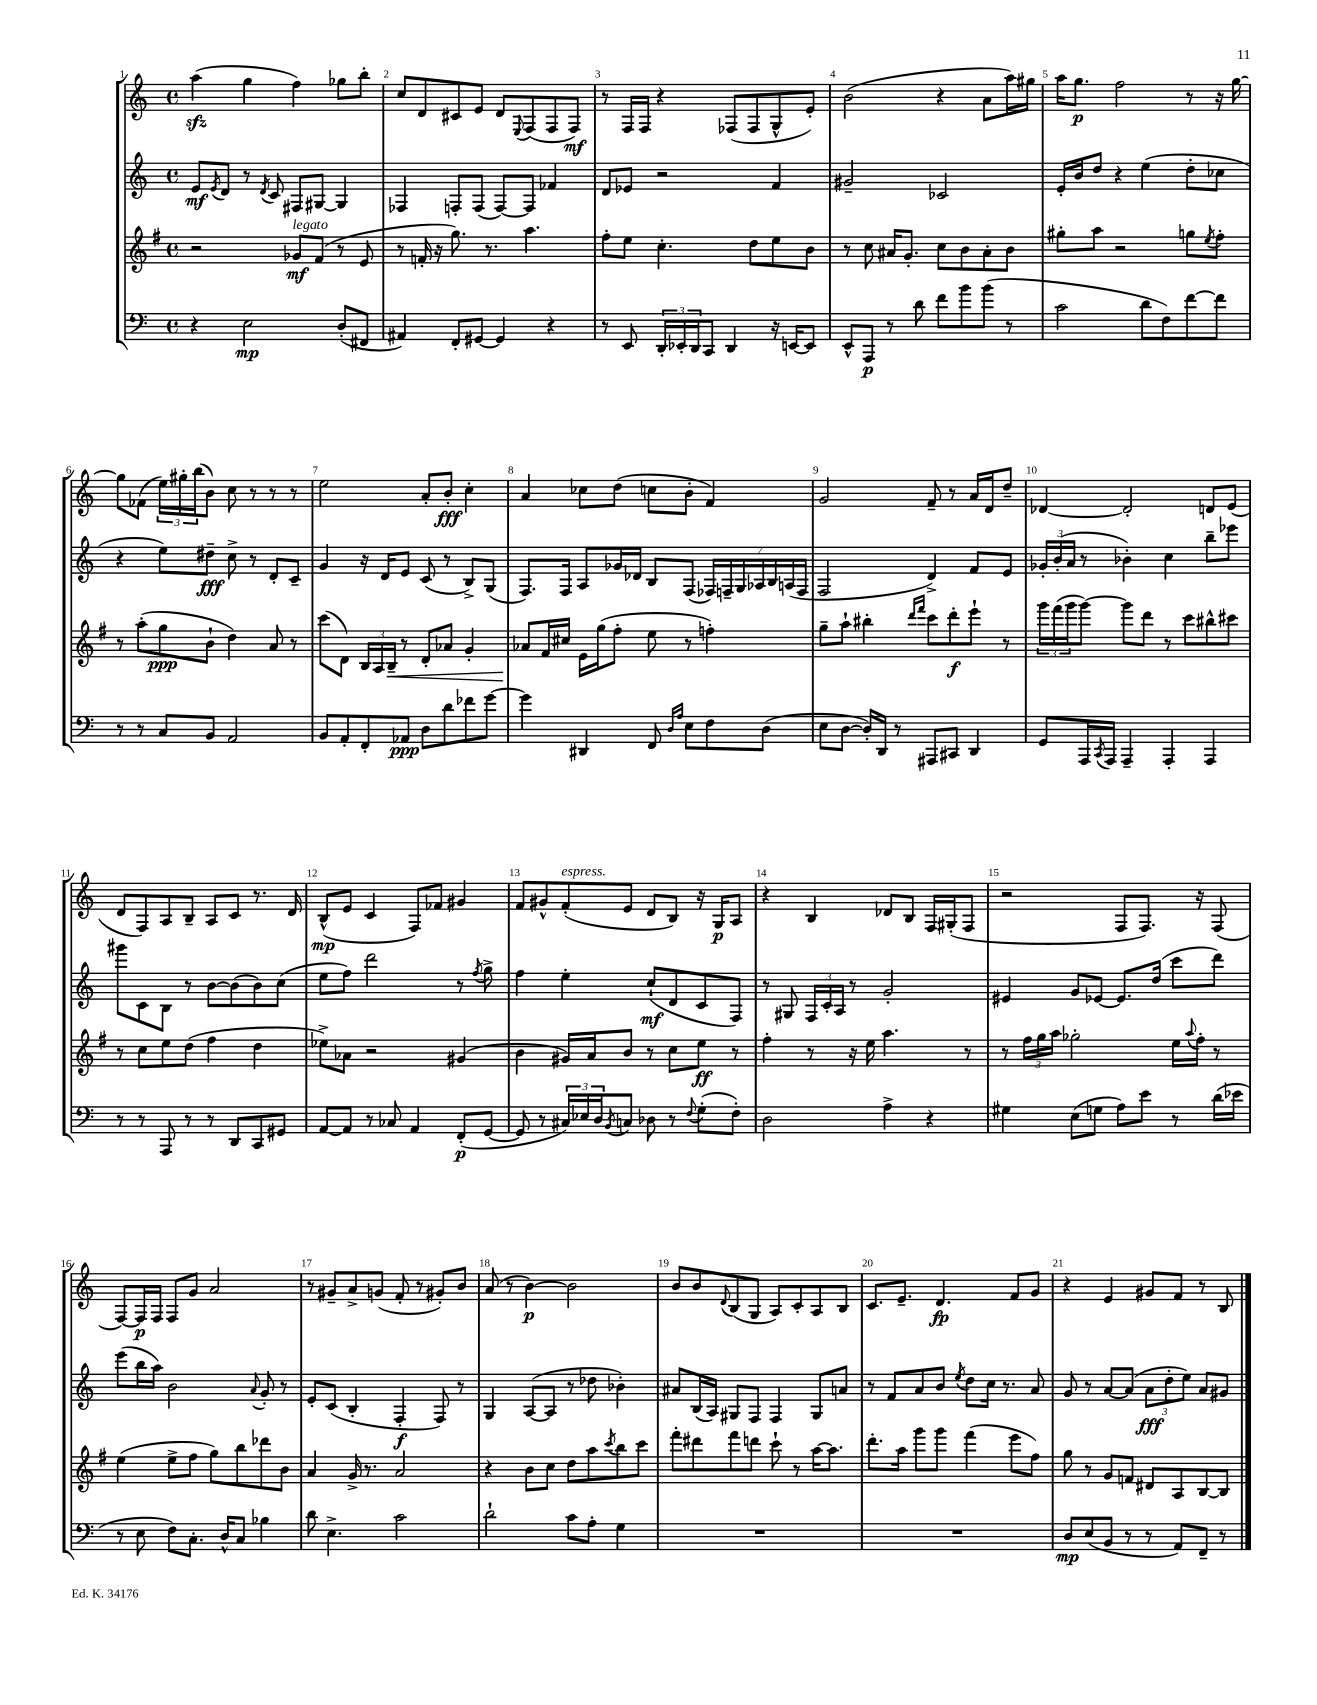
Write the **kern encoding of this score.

**kern	**dynam	**kern	**dynam	**kern	**dynam	**kern	**dynam
*part4	*part4	*part3	*part3	*part2	*part2	*part1	*part1
*staff4	*staff4	*staff3	*staff3	*staff2	*staff2	*staff1	*staff1
*clefF4	*	*clefG2	*	*clefG2	*	*clefG2	*
*k[]	*	*k[f#]	*	*k[]	*	*k[]	*
*M4/4	*	*M4/4	*	*M4/4	*	*M4/4	*
*met(c)	*	*met(c)	*	*met(c)	*	*met(c)	*
=1	=1	=1	=1	=1	=1	=1	=1
4r	.	2r	.	8e/L	mf	(4aazz\	.
.	.	.	.	8qe/	.	.	.
.	.	.	.	8d/J	.	.	.
2E\	mp	.	.	8r	.	4gg\	.
.	.	.	.	8qd/	.	.	.
.	.	.	.	8c/	.	.	.
!	!	!LO:TX:a:i:t=legato	!	!	!	!	!
.	.	8g-X/L	mf	8F#X/L	.	4ff\)	.
.	.	(8f#/J	.	[8G#X/J	.	.	.
(8D'/L	.	8r	.	4G#/]	.	8gg-X\L	.
8FF#X/J	.	8e/	.	.	.	8bb'\J	.
=2	=2	=2	=2	=2	=2	=2	=2
4AA#X/)	.	8r	.	4F-X/	.	8cc/L	.
.	.	16fn'/	.	.	.	8d/	.
.	.	16r	.	.	.	.	.
8FF'/L	.	8.gg\)	.	8Fn'/L	.	8c#X/	.
[8GG#X/J	.	.	.	(8F/J	.	8e/J	.
.	.	8.r	.	.	.	.	.
4GG#/]	.	.	.	[8F/L)	.	8d/L	.
.	.	.	.	.	.	8qqE/	.
.	.	4.aa\	.	8F/J]	.	(8F/	.
4r	.	.	.	4f-X/	.	8F/	.
.	.	.	.	.	.	8F/J)	mf
=3	=3	=3	=3	=3	=3	=3	=3
8r	.	8ff#'\L	.	8d/L	.	8r	.
8EE/	.	8ee\J	.	8e-X/J	.	16F/LL	.
.	.	.	.	.	.	16F/JJ	.
24DD'/LL	.	4.cc'\	.	2r	.	4r	.
24EE-X'/	.	.	.	.	.	.	.
24DD/J	.	.	.	.	.	.	.
8CC/J	.	.	.	.	.	.	.
4DD/	.	.	.	.	.	(8F-X/L	.
.	.	8dd\L	.	.	.	8F-/	.
16r	.	8ee\	.	4f/	.	8G^^/	.
[16EEn/KL	.	.	.	.	.	.	.
8EE/J]	.	8b\J	.	.	.	8e'/J)	.
=4	=4	=4	=4	=4	=4	=4	=4
8EE^^/L	.	8r	.	2g#X~/	.	(2b\	.
8AAA/J	p	8cc\	.	.	.	.	.
8r	.	16a#X/KL	.	.	.	.	.
.	.	8.g'/J	.	.	.	.	.
8d\	.	.	.	.	.	.	.
8f\L	.	8cc\L	.	2c-X/	.	4r	.
8b\	.	8b\	.	.	.	.	.
(8b\J	.	8a#'\	.	.	.	8a\L	.
8r	.	8b\J	.	.	.	16aa\L)	.
.	.	.	.	.	.	16gg#X\JJ	.
=5	=5	=5	=5	=5	=5	=5	=5
2c\	.	8gg#X'\L	.	16e'/LL	.	16aa\KL	.
.	.	.	.	16b/J	.	8.gg\J	p
.	.	8aa\J	.	8dd/J	.	.	.
.	.	2r	.	4r	.	2ff\	.
8d\L	.	.	.	(4ee\	.	.	.
8F\)	.	.	.	.	.	.	.
[8f\	.	8ggn\L	.	8dd'\L	.	8r	.
.	.	8qee/	.	.	.	.	.
8f\J]	.	8ff#'\J	.	8cc-X\J	.	16r	.
.	.	.	.	.	.	[16gg\	.
!!LO:LB:g=z
=6	=6	=6	=6	=6	=6	=6	=6
8r	.	8r	.	4r	.	8gg\L]	.
8r	.	(8aa'\L	.	.	.	(8f-X\J	.
8C/L	.	8gg\	ppp	8ee\L)	.	24ee\LL)	.
.	.	.	.	.	.	24gg#X'\	.
.	.	.	.	.	.	(24bb\J	.
8BB/J	.	8b`\J	.	8dd#X~\J	fff	8b\J)	.
2AA/	.	4dd\)	.	8cc^\	.	8cc\	.
.	.	.	.	8r	.	8r	.
.	.	8a/	.	8d'/L	.	8r	.
.	.	8r	.	8c~/J	.	8r	.
=7	=7	=7	=7	=7	=7	=7	=7
8BB/L	.	(8ccc\L	.	4g/	.	2ee\	.
8AA'/	.	8d\J)	.	.	.	.	.
8FF'/	.	24B/LL	.	16r	.	.	.
.	.	24A/	.	.	.	.	.
.	.	.	.	16d/KL	.	.	.
!	!	!	!LO:HP:b	!	!	!	!
.	.	24B~/JJ	<	.	.	.	.
8AA-X/J	ppp	8r	.	8e/J	.	.	.
8D\L	.	8d'/L	.	(8c/	.	8a'/L	.
8d\	.	8a-X/J	.	8r	.	8b'/J	fff
8f-X\	.	4g'/	.	8B^/L)	.	4cc'\	.
[8g\J	.	.	.	(8G/J	.	.	.
=8	=8	=8	=8	=8	=8	=8	=8
4g\]	.	8a-X/L	.	8.F/L)	.	4a/	.
.	.	16f#/L	[	.	.	.	.
.	.	16cc#X/JJ	.	16F/Jk	.	.	.
4DD#X/	.	16e\LL	.	8A/L	.	8cc-X\L	.
.	.	(16gg\J	.	.	.	.	.
.	.	8ff#'\J	.	16g-X/L	.	(8dd\J	.
.	.	.	.	16d-X/JJ	.	.	.
8FF/	.	8ee\	.	8B/L	.	8ccn\L	.
16qqD/LL	.	.	.	.	.	.	.
16qqA/JJ	.	.	.	.	.	.	.
8E\L	.	8r	.	(8F/J	.	8b'\J	.
8F\	.	4ffn'\)	.	28F-X/LL)	.	4f/)	.
.	.	.	.	28Fn~/	.	.	.
.	.	.	.	28G/	.	.	.
.	.	.	.	28A-X/	.	.	.
(8D\J	.	.	.	.	.	.	.
.	.	.	.	28B/	.	.	.
.	.	.	.	(28An/	.	.	.
.	.	.	.	28F/JJ	.	.	.
=9	=9	=9	=9	=9	=9	=9	=9
8E\L	.	8gg~\L	.	2F/	.	2g/	.
[8D\J	.	8aa`\J	.	.	.	.	.
16D'/LL])	.	4bb#X'\	.	.	.	.	.
16DD/JJ	.	.	.	.	.	.	.
8r	.	.	.	.	.	.	.
.	.	16qqddd/LL	.	.	.	.	.
.	.	16qqfff#/JJ	.	.	.	.	.
8AAA#X/L	.	8ccc\L	.	4d^/)	.	8f~/	.
8CC#X/J	.	8ddd'\	f	.	.	8r	.
4DD/	.	8eee`\J	.	8f/L	.	16a/LL	.
.	.	.	.	.	.	16d/J	.
.	.	8r	.	8e/J	.	8dd~/J	.
=10	=10	=10	=10	=10	=10	=10	=10
8GG/L	.	24ggg\LL	.	24g-X'/LL	.	[4d-X/	.
.	.	(24fff#\	.	(24b'/	.	.	.
.	.	24ggg\J	.	24a/JJ	.	.	.
16AAA/L	.	[8ggg\J)	.	8r	.	.	.
8qCC/	.	.	.	.	.	.	.
16AAA/JJ	.	.	.	.	.	.	.
4AAA~/	.	8ggg\L]	.	4b-X'\)	.	2d-'/]	.
.	.	8ddd\J	.	.	.	.	.
4AAA'/	.	8r	.	4cc\	.	.	.
.	.	8ccc\L	.	.	.	.	.
4AAA/	.	8bb#X^^\	.	8bb~\L	.	8dn/L	.
.	.	8ccc#X\J	.	8eee-X\J	.	(8e/J	.
!!LO:LB:g=z
=11	=11	=11	=11	=11	=11	=11	=11
8r	.	8r	.	8ggg#X\L	.	8d/L	.
8r	.	8cc\L	.	8c\	.	8F/)	.
8AAA/	.	8ee\	.	8B\J	.	8A/	.
8r	.	(8dd\J	.	8r	.	8B~/J	.
8r	.	4ff#\	.	[8b\L	.	8A/L	.
8DD/L	.	.	.	(8b\]	.	8c/J	.
8CC/	.	4dd\	.	8b\)	.	8.r	.
8GG#X/J	.	.	.	(8cc\J	.	.	.
.	.	.	.	.	.	16d/	.
=12	=12	=12	=12	=12	=12	=12	=12
[8AA/L	.	8ee-X^\L)	.	8ee\L	.	(8B^^/L	mp
8AA/J]	.	8a-X\J	.	8ff\J)	.	8e/J	.
8r	.	2r	.	2ddd\	.	4c/	.
8C-X/	.	.	.	.	.	.	.
4AA/	.	.	.	.	.	8F/L)	.
.	.	.	.	.	.	8f-X/J	.
(8FF'/L	p	(4g#X/	.	8r	.	4g#X/	.
.	.	.	.	8qff/	.	.	.
[8GG/J	.	.	.	8gg^\	.	.	.
=13	=13	=13	=13	=13	=13	=13	=13
8GG/]	.	4b\	.	4ff\	.	8f/L	.
8r	.	.	.	.	.	8g#X^^/	.
!	!	!	!	!	!	!LO:TX:a:i:t=espress.	!
24C#X/LL)	.	16g#X/LL)	.	4ee'\	.	(8f'/	.
24E-X/	.	.	.	.	.	.	.
.	.	16a/J	.	.	.	.	.
24D/J	.	.	.	.	.	.	.
8qBB/	.	.	.	.	.	.	.
8Cn/J	.	8b/J	.	.	.	8e/J	.
8D-X\	.	8r	.	(8cc`/L	mf	8d/L	.
8r	.	8cc\L	.	8d/	.	8B/J)	.
8qqF/	.	.	.	.	.	.	.
(8G'\L	.	8ee\J	ff	8c/	.	16r	.
.	.	.	.	.	.	16G/KL	p
8F'\J)	.	8r	.	8F/J)	.	8A/J	.
=14	=14	=14	=14	=14	=14	=14	=14
2D\	.	4ff#'\	.	8r	.	4r	.
.	.	.	.	8G#X/	.	.	.
.	.	8r	.	24F/LL	.	4B/	.
.	.	.	.	24c'/	.	.	.
.	.	.	.	24A/JJ	.	.	.
.	.	16r	.	8r	.	.	.
.	.	16ee\	.	.	.	.	.
4A^\	.	4.aa\	.	2g'/	.	8d-X/L	.
.	.	.	.	.	.	8B/J	.
4r	.	.	.	.	.	16F/LL	.
.	.	.	.	.	.	(16G#X'/J	.
.	.	8r	.	.	.	8F/J	.
=15	=15	=15	=15	=15	=15	=15	=15
4G#X\	.	8r	.	4e#X/	.	2r	.
.	.	24ff#\LL	.	.	.	.	.
.	.	24gg\	.	.	.	.	.
.	.	24aa\JJ	.	.	.	.	.
(8E\L	.	2gg-X'\	.	8g/L	.	.	.
8Gn\J	.	.	.	[8e-X/J	.	.	.
8A\L)	.	.	.	8.e-/L]	.	8F/L	.
8e\J	.	.	.	.	.	8.F/J)	.
.	.	.	.	(16dd/Jk	.	.	.
8r	.	16ee\LL	.	8ccc\L	.	.	.
.	.	8qqaa/	.	.	.	.	.
.	.	16ff#'\JJ	.	.	.	16r	.
(16d\LL	.	8r	.	8ddd\J)	.	(8F/	.
16e-X\JJ	.	.	.	.	.	.	.
!!LO:LB:g=z
=16	=16	=16	=16	=16	=16	=16	=16
8r	.	(4ee\	.	(8eee\L	.	[8F/L)	.
8E\	.	.	.	16bb\L	.	16F/L]	p
.	.	.	.	16aa\JJ)	.	16F/JJ	.
8F\L)	.	8ee^\L	.	2b\	.	8F/L	.
8.C'\J	.	8ff#\J	.	.	.	8g/J	.
.	.	8gg\L)	.	.	.	2a/	.
16D^^/KL	.	.	.	.	.	.	.
8C/J	.	8bb\	.	.	.	.	.
.	.	.	.	8qqa/	.	.	.
4B-X\	.	8ddd-X\	.	8g'/	.	.	.
.	.	8b\J	.	8r	.	.	.
=17	=17	=17	=17	=17	=17	=17	=17
8d\	.	4a/	.	8e'/L	.	8r	.
4.E^\	.	.	.	(8c/J	.	8g#X~/L	.
.	.	16g^/	.	4B'/	.	8a^/	.
.	.	8.r	.	.	.	.	.
.	.	.	.	.	.	(8gn/J	.
2c\	.	2a/	.	4F'/	f	8f'/	.
.	.	.	.	.	.	8r	.
.	.	.	.	8F/)	.	8g#X'/L)	.
.	.	.	.	8r	.	8b/J	.
=18	=18	=18	=18	=18	=18	=18	=18
2d`\	.	4r	.	4G/	.	(8a/	.
.	.	.	.	.	.	8r	.
.	.	8b\L	.	([8A/L	.	[4b\)	p
.	.	8cc\J	.	8A/J]	.	.	.
8c\L	.	8dd\L	.	8r	.	2b\]	.
8A'\J	.	8aa\	.	8dd-X\	.	.	.
.	.	8qccc/	.	.	.	.	.
4G\	.	8bb\	.	4b-X'\)	.	.	.
.	.	8ccc\J	.	.	.	.	.
=19	=19	=19	=19	=19	=19	=19	=19
1r	.	8fff#'\L	.	8a#X/L	.	8b/L	.
.	.	8ddd#X\	.	(16B/L	.	8b/	.
.	.	.	.	16A/JJ)	.	.	.
.	.	.	.	.	.	8qqd/	.
.	.	8fff#\	.	8G#X/L	.	(8B/	.
.	.	8dddn\J	.	8F/J	.	8G/J	.
.	.	8ccc`\	.	4F/	.	8A/L)	.
.	.	8r	.	.	.	8c'/	.
.	.	[16aa\KL	.	8G#/L	.	8A/	.
.	.	8.aa\J]	.	.	.	.	.
.	.	.	.	8an/J	.	8B/J	.
=20	=20	=20	=20	=20	=20	=20	=20
1r	.	8.ddd'\L	.	8r	.	8.c/L	.
.	.	.	.	8f/L	.	.	.
.	.	16aa\Jk	.	.	.	8.e~/J	.
.	.	8ggg\L	.	8a/	.	.	.
.	.	8ggg\J	.	8b/J	.	4.d/	fp
.	.	.	.	8qee/	.	.	.
.	.	(4fff#\	.	8dd\L	.	.	.
.	.	.	.	16cc\Jk	.	.	.
.	.	.	.	8.r	.	.	.
.	.	8eee\L	.	.	.	8f/L	.
.	.	8ff#\J)	.	8a/	.	8g/J	.
=21	=21	=21	=21	=21	=21	=21	=21
8D/L	mp	8gg\	.	8g/	.	4r	.
(8E/	.	8r	.	8r	.	.	.
8BB/J	.	8g/L	.	[8a/L	.	4e/	.
8r	.	8fn/J	.	(8a/J]	.	.	.
8r	.	8d#X/L	.	12a\L	fff	8g#X/L	.
.	.	.	.	12dd'\	.	.	.
8AA/L)	.	8A/	.	.	.	8f/J	.
.	.	.	.	12ee\J)	.	.	.
8FF~/J	.	[8B/	.	8a/L	.	8r	.
8r	.	8B/J]	.	8g#X/J	.	8B/	.
==	==	==	==	==	==	==	==
*-	*-	*-	*-	*-	*-	*-	*-
